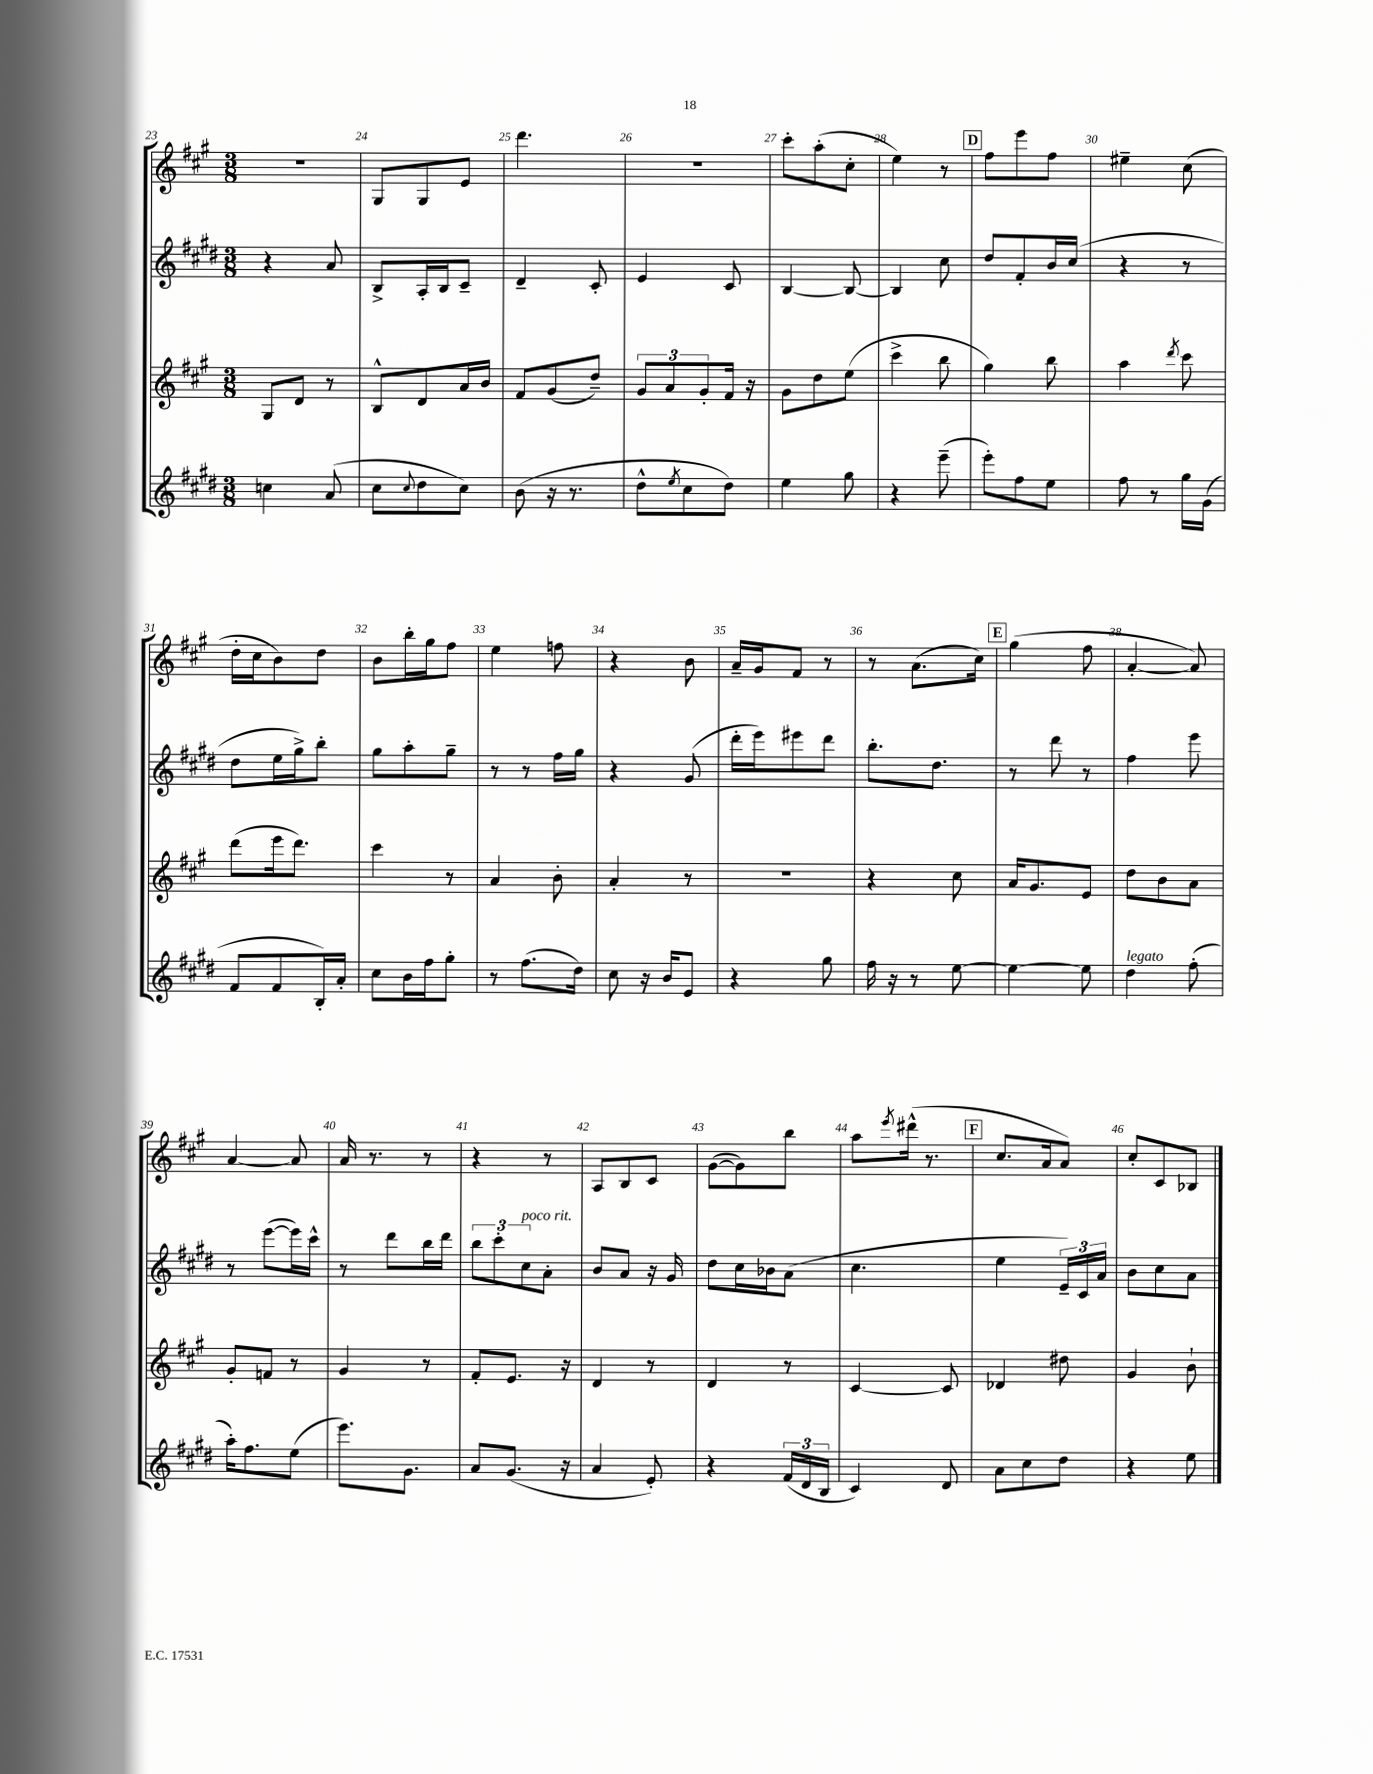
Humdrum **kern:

**kern	**kern	**kern	**kern
*part4	*part3	*part2	*part1
*staff4	*staff3	*staff2	*staff1
*clefG2	*clefG2	*clefG2	*clefG2
*k[f#c#g#d#]	*k[f#c#g#]	*k[f#c#g#d#]	*k[f#c#g#]
*M3/8	*M3/8	*M3/8	*M3/8
=23	=23	=23	=23
4ccn\	8G#/L	4r	4.r
.	8d/J	.	.
(8a/	8r	8a/	.
=24	=24	=24	=24
8cc#\L	8B^^/L	8B^/L	8G#/L
8qqcc#/	.	.	.
8dd#\	8d/	16A'/L	8G#/
.	.	16B/J	.
8cc#\J)	16a/L	8c#~/J	8e/J
.	16b/JJ	.	.
=25	=25	=25	=25
(8b\	8f#/L	4d#~/	4.ddd\
16r	(8g#/	.	.
8.r	.	.	.
.	8dd~/J)	8c#'/	.
=26	=26	=26	=26
8dd#^^\L	12g#/L	4e/	4.r
.	12a/	.	.
8qee/	.	.	.
8cc#\	.	.	.
.	12g#'/	.	.
8dd#\J)	16f#/Jk	8c#/	.
.	16r	.	.
=27	=27	=27	=27
4ee\	8g#\L	[4B/	8ccc#'\L
.	8dd\	.	(8aa'\
8gg#\	(8ee\J	8B/_	8cc#'\J
=28	=28	=28	=28
4r	4ccc#^\	4B/]	4ee\)
(8eee~\	8bb\	8cc#\	8r
!!LO:REH:place=s1:t=D
=29	=29	=29	=29
8eee'\L)	4gg#\)	8dd#/L	8ff#\L
8ff#\	.	8f#'/	8eee\
8ee\J	8bb\	16b/L	8ff#\J
.	.	(16cc#/JJ	.
=30	=30	=30	=30
8ff#\	4aa\	4r	4ee#X~\
8r	.	.	.
.	8qddd/	.	.
16gg#\LL	8ccc#\	8r	(8cc#\
(16g#\JJ	.	.	.
!!LO:LB:g=z
=31	=31	=31	=31
8f#/L	(8ddd\L	8dd#\L	16dd'\LL
.	.	.	16cc#\J
8f#/	16eee\k	16ee\L	8b\)
.	8.ddd\J)	16gg#^\J)	.
16B'/L)	.	8bb'\J	8dd\J
16a'/JJ	.	.	.
=32	=32	=32	=32
8cc#\L	4ccc#\	8gg#\L	8b\L
16b\L	.	8aa'\	16bb'\L
16ff#\J	.	.	16gg#\J
8gg#'\J	8r	8gg#~\J	8ff#\J
=33	=33	=33	=33
8r	4a/	8r	4ee\
(8.ff#\L	.	8r	.
.	8b'\	16ff#\LL	8ffn\
16dd#\Jk)	.	16gg#\JJ	.
=34	=34	=34	=34
8cc#\	4a'/	4r	4r
16r	.	.	.
16b/KL	.	.	.
8e/J	8r	(8g#/	8b\
=35	=35	=35	=35
4r	4.r	16ddd#'\LL	16a~/LL
.	.	16eee\J)	16g#/J
.	.	8eee#X\	8f#/J
8gg#\	.	8ddd#\J	8r
=36	=36	=36	=36
16ff#\	4r	8.bb'\L	8r
16r	.	.	.
8r	.	.	(8.a\L
.	.	8.dd#\J	.
[8ee\	8cc#\	.	.
.	.	.	16cc#\Jk)
!!LO:REH:place=s1:t=E
=37	=37	=37	=37
4ee\_	16a/KL	8r	(4gg#\
.	8.g#/	.	.
.	.	8ddd#\	.
8ee\]	8e/J	8r	8ff#\
=38	=38	=38	=38
!LO:TX:a:i:t=legato	!	!	!
4dd#\	8dd\L	4ff#\	[4a'/
.	8b\	.	.
(8ff#'\	8a\J	8eee\	8a/])
!!LO:LB:g=z
=39	=39	=39	=39
16aa'\KL)	8g#'/L	8r	[4a/
8.ff#\	.	.	.
.	8fn/J	([8eee\L	.
(8ee\J	8r	16eee\L])	8a/]
.	.	16ccc#^^\JJ	.
=40	=40	=40	=40
8.eee\L)	4g#/	8r	16a/
.	.	.	8.r
.	.	8ddd#\L	.
8.g#\J	.	.	.
.	8r	16bb\L	8r
.	.	16ddd#\JJ	.
=41	=41	=41	=41
8a/L	8f#'/L	12bb\L	4r
.	.	12ccc#'\	.
(8.g#/J	8.e/J	.	.
!	!	!LO:TX:a:i:t=poco rit.	!
.	.	12cc#\	.
.	.	8a'\J	8r
16r	16r	.	.
=42	=42	=42	=42
4a/	4d/	8b/L	8A/L
.	.	8a/J	8B/
8e'/)	8r	16r	8c#/J
.	.	16g#/	.
=43	=43	=43	=43
4r	4d/	8dd#\L	([8g#\L
.	.	16cc#\L	8g#\])
.	.	16b-X\J	.
(24f#/LL	8r	(8a\J	8bb\J
24d#/	.	.	.
24B/JJ	.	.	.
=44	=44	=44	=44
4c#/)	[4c#/	4.cc#\	8aa\L
.	.	.	8qeee/
.	.	.	(16ddd#X^^\Jk
.	.	.	8.r
8d#/	8c#/]	.	.
!!LO:REH:place=s1:t=F
=45	=45	=45	=45
8a\L	4d-X/	4ee\	8.cc#/L
8cc#\	.	.	.
.	.	.	16a/k
8dd#\J	8dd#X\	24e~/LL)	8a/J)
.	.	24c#/	.
.	.	24a/JJ	.
=46	=46	=46	=46
4r	4g#/	8b\L	8cc#'/L
.	.	8cc#\	8c#/
8ee\	8b`\	8a\J	8B-X/J
==	==	==	==
*-	*-	*-	*-
